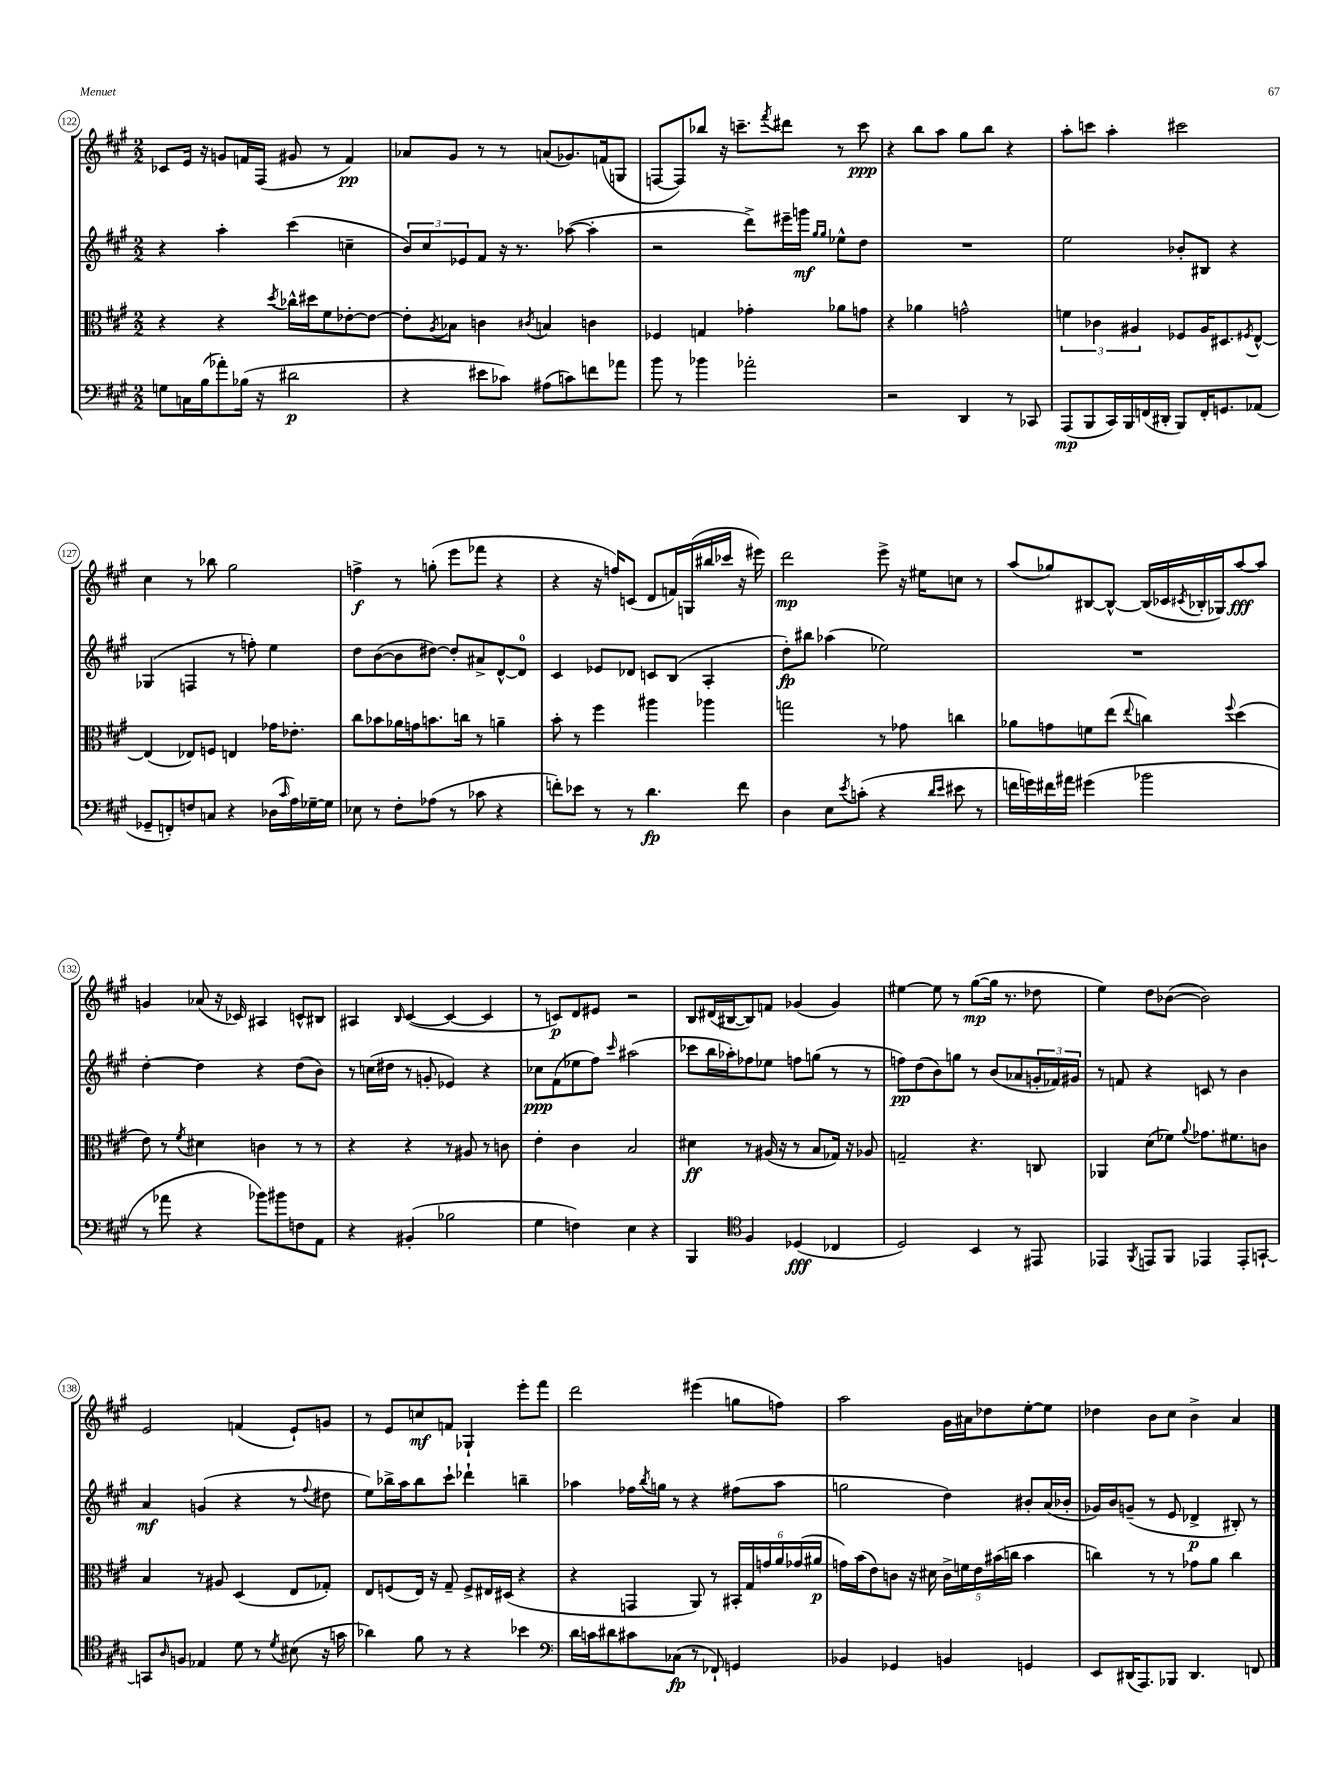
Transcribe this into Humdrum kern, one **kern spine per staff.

**kern	**dynam	**kern	**dynam	**kern	**dynam	**kern	**dynam
*part4	*part4	*part3	*part3	*part2	*part2	*part1	*part1
*staff4	*staff4	*staff3	*staff3	*staff2	*staff2	*staff1	*staff1
*clefF4	*	*clefC3	*	*clefG2	*	*clefG2	*
*k[f#c#g#]	*	*k[f#c#g#]	*	*k[f#c#g#]	*	*k[f#c#g#]	*
*M2/2	*	*M2/2	*	*M2/2	*	*M2/2	*
=122	=122	=122	=122	=122	=122	=122	=122
8Gn\L	.	4r	.	4r	.	8c-X/L	.
16Cn\L	.	.	.	.	.	16e/Jk	.
(16B\J	.	.	.	.	.	16r	.
8a-X'\)	.	4r	.	4aa'\	.	8gn/L	.
(16B-X\Jk	.	.	.	.	.	16fn/L	.
16r	.	.	.	.	.	(16F#/JJ	.
.	.	8qdd/	.	.	.	.	.
2d#X\	p	16cc-X^^\LL	.	(4ccc#\	.	8g#X/	.
.	.	16dd#X\J	.	.	.	.	.
.	.	8f#\	.	.	.	8r	.
.	.	[8e-X'\	.	4ccn~\	.	4f/)	pp
.	.	8e-\J_	.	.	.	.	.
=123	=123	=123	=123	=123	=123	=123	=123
4r	.	8e-'\L]	.	12b/L)	.	8a-X/L	.
.	.	.	.	12cc#/	.	.	.
.	.	8qA/	.	.	.	.	.
.	.	8B-X\J	.	.	.	8g#/J	.
.	.	.	.	12e-X/	.	.	.
8e#X\L	.	4cn\	.	8f#/J	.	8r	.
8c-X\J)	.	.	.	16r	.	8r	.
.	.	.	.	8.r	.	.	.
.	.	8qc#X/	.	.	.	.	.
(8A#X\L	.	4Bn/	.	.	.	(8an/L	.
8cn\)	.	.	.	([8aa-X\	.	8.g-X/)	.
8fn\	.	4cn\	.	4aa-'\]	.	.	.
.	.	.	.	.	.	(16fn/k	.
8a-X\J	.	.	.	.	.	8Gn/J	.
=124	=124	=124	=124	=124	=124	=124	=124
8b\	.	4F-X/	.	2r	.	[8Fn/L	.
8r	.	.	.	.	.	8F/])	.
4b-X\	.	4Gn/	.	.	.	8bb-X/J	.
.	.	.	.	.	.	16r	.
.	.	.	.	.	.	8.cccn~\L	.
2a-X'\	.	4g-X'\	.	8ddd^\L)	.	.	.
.	.	.	.	.	.	8qfff#/	.
.	.	.	.	16eee#X~\L	.	8ddd#X\J	.
.	.	.	.	16gggn\JJ	mf	.	.
.	.	.	.	16qqgg#/LL	.	.	.
.	.	.	.	16qqgg#/JJ	.	.	.
.	.	8a-X\L	.	8ee-X^^\L	.	8r	.
.	.	8gn\J	.	8dd\J	.	8ccc\	ppp
=125	=125	=125	=125	=125	=125	=125	=125
2r	.	4r	.	1r	.	4r	.
.	.	4a-X\	.	.	.	8bb\L	.
.	.	.	.	.	.	8aa\J	.
4DD/	.	2gn^^\	.	.	.	8gg#\L	.
.	.	.	.	.	.	8bb\J	.
8r	.	.	.	.	.	4r	.
8CC-X/	.	.	.	.	.	.	.
=126	=126	=126	=126	=126	=126	=126	=126
(8AAA/L	mp	6fn\	.	2ee\	.	8aa'\L	.
8BBB/	.	.	.	.	.	8cccn\J	.
.	.	6c-X\	.	.	.	.	.
16CC#/L)	.	.	.	.	.	4aa'\	.
16BBB/	.	.	.	.	.	.	.
.	.	6A#X/	.	.	.	.	.
(16FFn/	.	.	.	.	.	.	.
16DD#X'/JJ	.	.	.	.	.	.	.
8BBB/L)	.	8F-X/L	.	8b-X'/L	.	2ccc#X\	.
16FF'/K	.	16A#/K	.	8B#X/J	.	.	.
8.GGn/	.	8.D#X/	.	.	.	.	.
.	.	.	.	4r	.	.	.
.	.	8qF#X/	.	.	.	.	.
(8AA-X/J	.	[8E^^/J	.	.	.	.	.
!!LO:LB:g=z
=127	=127	=127	=127	=127	=127	=127	=127
8GG-X~/L	.	(4E/]	.	(4G-X/	.	4cc#\	.
8FFn'/)	.	.	.	.	.	.	.
8Fn/	.	8E-X/L)	.	4Fn/	.	8r	.
8Cn/J	.	8Fn/J	.	.	.	8bb-X\	.
4r	.	4En/	.	8r	.	2gg#\	.
.	.	.	.	8ffn'\)	.	.	.
(16D-X\LL	.	16g-X\KL	.	4ee\	.	.	.
16qqc#/	.	.	.	.	.	.	.
16A\)	.	8.e-X'\J	.	.	.	.	.
[16G-X~\	.	.	.	.	.	.	.
16G-\JJ]	.	.	.	.	.	.	.
=128	=128	=128	=128	=128	=128	=128	=128
8E-X\	.	8cc#\L	.	8dd\L	.	4ffn^\	f
8r	.	8b-X\	.	([8b\	.	.	.
8F#'\L	.	16a-X\L	.	8b\]	.	8r	.
.	.	16gn\J	.	.	.	.	.
(8A-X\J	.	8.bn\	.	[8dd#X\J)	.	(8ggn'\	.
8r	.	.	.	8dd#'/L]	.	8eee\L	.
.	.	16ccn\Jk	.	.	.	.	.
8c-X\	.	8r	.	8a#X^/	.	8fff-X\J	.
4r	.	4an~\	.	[8d^^/	.	4r	.
.	.	.	.	8d/J]	.	.	.
=129	=129	=129	=129	=129	=129	=129	=129
8fn'\L)	.	8b'\	.	4c#/	.	4r	.
8e-X\J	.	8r	.	.	.	.	.
8r	.	4ff#\	.	8e-X/L	.	16r	.
.	.	.	.	.	.	16ffn/KL)	.
8r	.	.	.	8d-X/J	.	(8cn/J	.
4.d\	fp	4aa#X\	.	8cn/L	.	8d/L	.
.	.	.	.	(8B/J	.	16fn/L)	.
.	.	.	.	.	.	(16Gn/	.
.	.	4aa-X\	.	4A'/	.	16bb#X/	.
.	.	.	.	.	.	16ccc-X/JJ	.
8f\	.	.	.	.	.	16r	.
.	.	.	.	.	.	16eee#X\)	.
=130	=130	=130	=130	=130	=130	=130	=130
4D\	.	2ggn\	.	8dd'\L)	fp	2ddd\	mp
.	.	.	.	8bb#X\J	.	.	.
8E\L	.	.	.	(4aa-X\	.	.	.
8qe/	.	.	.	.	.	.	.
(8cn'\J	.	.	.	.	.	.	.
4r	.	8r	.	2ee-X\)	.	8eee^\	.
.	.	8g-X\	.	.	.	16r	.
.	.	.	.	.	.	16ee#X\KL	.
16qqd/LL	.	.	.	.	.	.	.
16qqe/JJ	.	.	.	.	.	.	.
8e#X\	.	4ccn\	.	.	.	8ccn\J	.
8r	.	.	.	.	.	8r	.
=131	=131	=131	=131	=131	=131	=131	=131
16fn\LL	.	8a-X\L	.	1r	.	(8aa/L	.
16gn\)	.	.	.	.	.	.	.
16f#X\	.	8gn\	.	.	.	8gg-X/)	.
16a#X\JJ	.	.	.	.	.	.	.
(4g#X\	.	8fn\	.	.	.	[8B#X/	.
.	.	(8ee\J	.	.	.	8B#^^/J_	.
.	.	8qqee/	.	.	.	.	.
2b-X\	.	4ccn\)	.	.	.	(16B#/LL]	.
.	.	.	.	.	.	16c-X/	.
.	.	.	.	.	.	8qc#X/	.
.	.	.	.	.	.	16B-X'/	.
.	.	.	.	.	.	16G-X/J)	.
.	.	8qqff#/	.	.	.	.	.
.	.	(4dd\	.	.	.	[8aa/	fff
.	.	.	.	.	.	8aa/J]	.
!!LO:LB:g=z
=132	=132	=132	=132	=132	=132	=132	=132
8r	.	8e\)	.	[4dd'\	.	4gn/	.
8a-X\	.	8r	.	.	.	.	.
.	.	8qf#/	.	.	.	.	.
4r	.	4d#X\	.	4dd\]	.	(8a-X/	.
.	.	.	.	.	.	16r	.
.	.	.	.	.	.	16c-X/)	.
8b-X\L)	.	4cn\	.	4r	.	4A#X/	.
8b#X\	.	.	.	.	.	.	.
8Fn\	.	8r	.	(8dd\L	.	8cn^^/L	.
8AA\J	.	8r	.	8b\J)	.	8B#X/J	.
=133	=133	=133	=133	=133	=133	=133	=133
4r	.	4r	.	8r	.	4A#X/	.
.	.	.	.	(16ccn\LL	.	.	.
.	.	.	.	16dd#X\JJ	.	.	.
.	.	.	.	.	.	16qqB/	.
(4BB#X'/	.	4r	.	8r	.	([4c#/	.
.	.	.	.	8gn'/	.	.	.
2B-X\	.	8r	.	4e-X/)	.	4c#/_	.
.	.	8A#X/	.	.	.	.	.
.	.	8r	.	4r	.	4c#/]	.
.	.	8cn\	.	.	.	.	.
=134	=134	=134	=134	=134	=134	=134	=134
4G#\	.	4e'\	.	8cc-X\L	ppp	8r	.
.	.	.	.	(8f#\	.	8cn/L)	p
4Fn\)	.	4c#\	.	8ee-X\	.	8d/	.
.	.	.	.	8ff#\J)	.	8e#X/J	.
.	.	.	.	16qqccc#/	.	.	.
4E\	.	2B/	.	(2aa#X\	.	2r	.
4r	.	.	.	.	.	.	.
=135	=135	=135	=135	=135	=135	=135	=135
4BBB/	.	4d#X\	ff	8ccc-X\L	.	8B/L	.
.	.	.	.	16bb\L	.	(16d#X/L	.
.	.	.	.	16aa-X'\J)	.	[16B#X/J	.
*clefC4	*	*	*	*	*	*	*
4F#/	.	8r	.	8ff-X\	.	8B#/])	.
.	.	(16A#X/	.	8ee-X\J	.	8fn/J	.
.	.	16r	.	.	.	.	.
(4D-X/	fff	8r	.	8ffn\L	.	(4g-X/	.
.	.	8B/L	.	(8ggn\J	.	.	.
4C-X/	.	16G-X/Jk)	.	8r	.	4g-/)	.
.	.	16r	.	.	.	.	.
.	.	8A-X/	.	8r	.	.	.
=136	=136	=136	=136	=136	=136	=136	=136
2D/)	.	2Gn~/	.	8ffn\L)	pp	[4ee#X\	.
.	.	.	.	(8dd\	.	.	.
.	.	.	.	8b\)	.	8ee#\]	.
.	.	.	.	8ggn\J	.	8r	.
4BB/	.	4.r	.	8r	.	([8gg#\L	mp
.	.	.	.	(8b/L	.	16gg#\Jk]	.
.	.	.	.	.	.	8.r	.
8r	.	.	.	8a-X/	.	.	.
8EE#X/	.	8Cn/	.	24gn'/L	.	8dd-X\	.
.	.	.	.	24f-X/)	.	.	.
.	.	.	.	24g#X/JJ	.	.	.
=137	=137	=137	=137	=137	=137	=137	=137
4EE-X/	.	4AA-X/	.	8r	.	4ee\)	.
.	.	.	.	8fn/	.	.	.
8qFF#/	.	.	.	.	.	.	.
8EEn/L	.	(8d\L	.	4r	.	8dd\L	.
8FF#/J	.	8f-X\J)	.	.	.	([8b-X\J	.
.	.	8qqa/	.	.	.	.	.
4EE-X/	.	8.g-X\L	.	8cn/	.	2b-\])	.
.	.	.	.	8r	.	.	.
.	.	8.f#X\	.	.	.	.	.
8EE-'/L	.	.	.	4b\	.	.	.
[8GGn`/J	.	8cn\J	.	.	.	.	.
!!LO:LB:g=z
=138	=138	=138	=138	=138	=138	=138	=138
8GGn/L]	.	4B/	.	4a/	mf	2e/	.
16qqA/	.	.	.	.	.	.	.
8Fn/J	.	.	.	.	.	.	.
4E-X/	.	8r	.	(4gn/	.	.	.
.	.	8A#X/	.	.	.	.	.
8d\	.	(4D/	.	4r	.	(4fn/	.
8r	.	.	.	.	.	.	.
8qd/	.	.	.	.	.	.	.
(8B#X\	.	8E/L	.	8r	.	8e`/L)	.
.	.	.	.	8qqff#/	.	.	.
16r	.	8G-X'/J)	.	8dd#X\	.	8gn/J	.
16gn\	.	.	.	.	.	.	.
=139	=139	=139	=139	=139	=139	=139	=139
4a-X\)	.	8E/L	.	8ee\L)	.	8r	.
.	.	(8Fn/	.	16bb-X^\L	.	8e/L	.
.	.	.	.	16aa\J	.	.	.
8f#\	.	16E/Jk)	.	8bb-\	.	8ccn/	mf
.	.	16r	.	.	.	.	.
8r	.	8G#~/	.	8ccc#`\J	.	8fn/J	.
4r	.	8F^/L	.	4ddd-X`\	.	4G-X`/	.
.	.	16E#X/L	.	.	.	.	.
.	.	(16D#X/JJ	.	.	.	.	.
4b-X\	.	4r	.	4bbn~\	.	8eee'\L	.
.	.	.	.	.	.	8fff#\J	.
=140	=140	=140	=140	=140	=140	=140	=140
*clefF4	*	*	*	*	*	*	*
16d\LL	.	4r	.	4aa-X\	.	2ddd\	.
16cn\J	.	.	.	.	.	.	.
8d#X\	.	.	.	.	.	.	.
8c#X\	.	4GGn/	.	16ff-X\LL	.	.	.
.	.	.	.	8qbb/	.	.	.
.	.	.	.	16ggn\JJ	.	.	.
(8C-X\J	fp	.	.	8r	.	.	.
8r	.	8AA/)	.	4r	.	(4eee#X\	.
8FF-X`/)	.	8r	.	.	.	.	.
4GGn/	.	24BB#X'/LL	.	(8ff#X\L	.	8ggn\L	.
.	.	24G#/	.	.	.	.	.
.	.	24gn/	.	.	.	.	.
.	.	24a/	.	8aa-\J	.	8ffn\J)	.
.	.	(24g-X/	.	.	.	.	.
.	.	24a#X/JJ	p	.	.	.	.
=141	=141	=141	=141	=141	=141	=141	=141
4BB-X/	.	16gn\LL)	.	2ggn\	.	2aa\	.
.	.	(16b\J	.	.	.	.	.
.	.	8e\)	.	.	.	.	.
4GG-X/	.	8cn\J	.	.	.	.	.
.	.	16r	.	.	.	.	.
.	.	16d#X\	.	.	.	.	.
4BBn/	.	20c^\LL	.	4dd\)	.	16g#\LL	.
.	.	20fn\	.	.	.	.	.
.	.	.	.	.	.	16a#X\J	.
.	.	20e\	.	.	.	.	.
.	.	.	.	.	.	8dd-X\	.
.	.	(20b#X\	.	.	.	.	.
.	.	20ccn\JJ	.	.	.	.	.
4GGn/	.	4b#\	.	8b#X'/L	.	[8ee'\	.
.	.	.	.	(16a/L	.	8ee\J]	.
.	.	.	.	16b-X'/JJ	.	.	.
=142	=142	=142	=142	=142	=142	=142	=142
8EE/L	.	4ccn\)	.	16g-X/LL)	.	4dd-X\	.
.	.	.	.	16b/J	.	.	.
(16DD#X/K	.	.	.	(8gn~/J	.	.	.
8.AAA/)	.	.	.	.	.	.	.
.	.	8r	.	8r	.	8b\L	.
8BBB-X/J	.	8r	.	8e/	.	8cc#\J	.
4.DD#/	.	8g-X\L	.	4d-X^/	p	4b^\	.
.	.	8a\J	.	.	.	.	.
.	.	4cc\	.	8B#X'/)	.	4a/	.
8FFn/	.	.	.	8r	.	.	.
==	==	==	==	==	==	==	==
*-	*-	*-	*-	*-	*-	*-	*-
